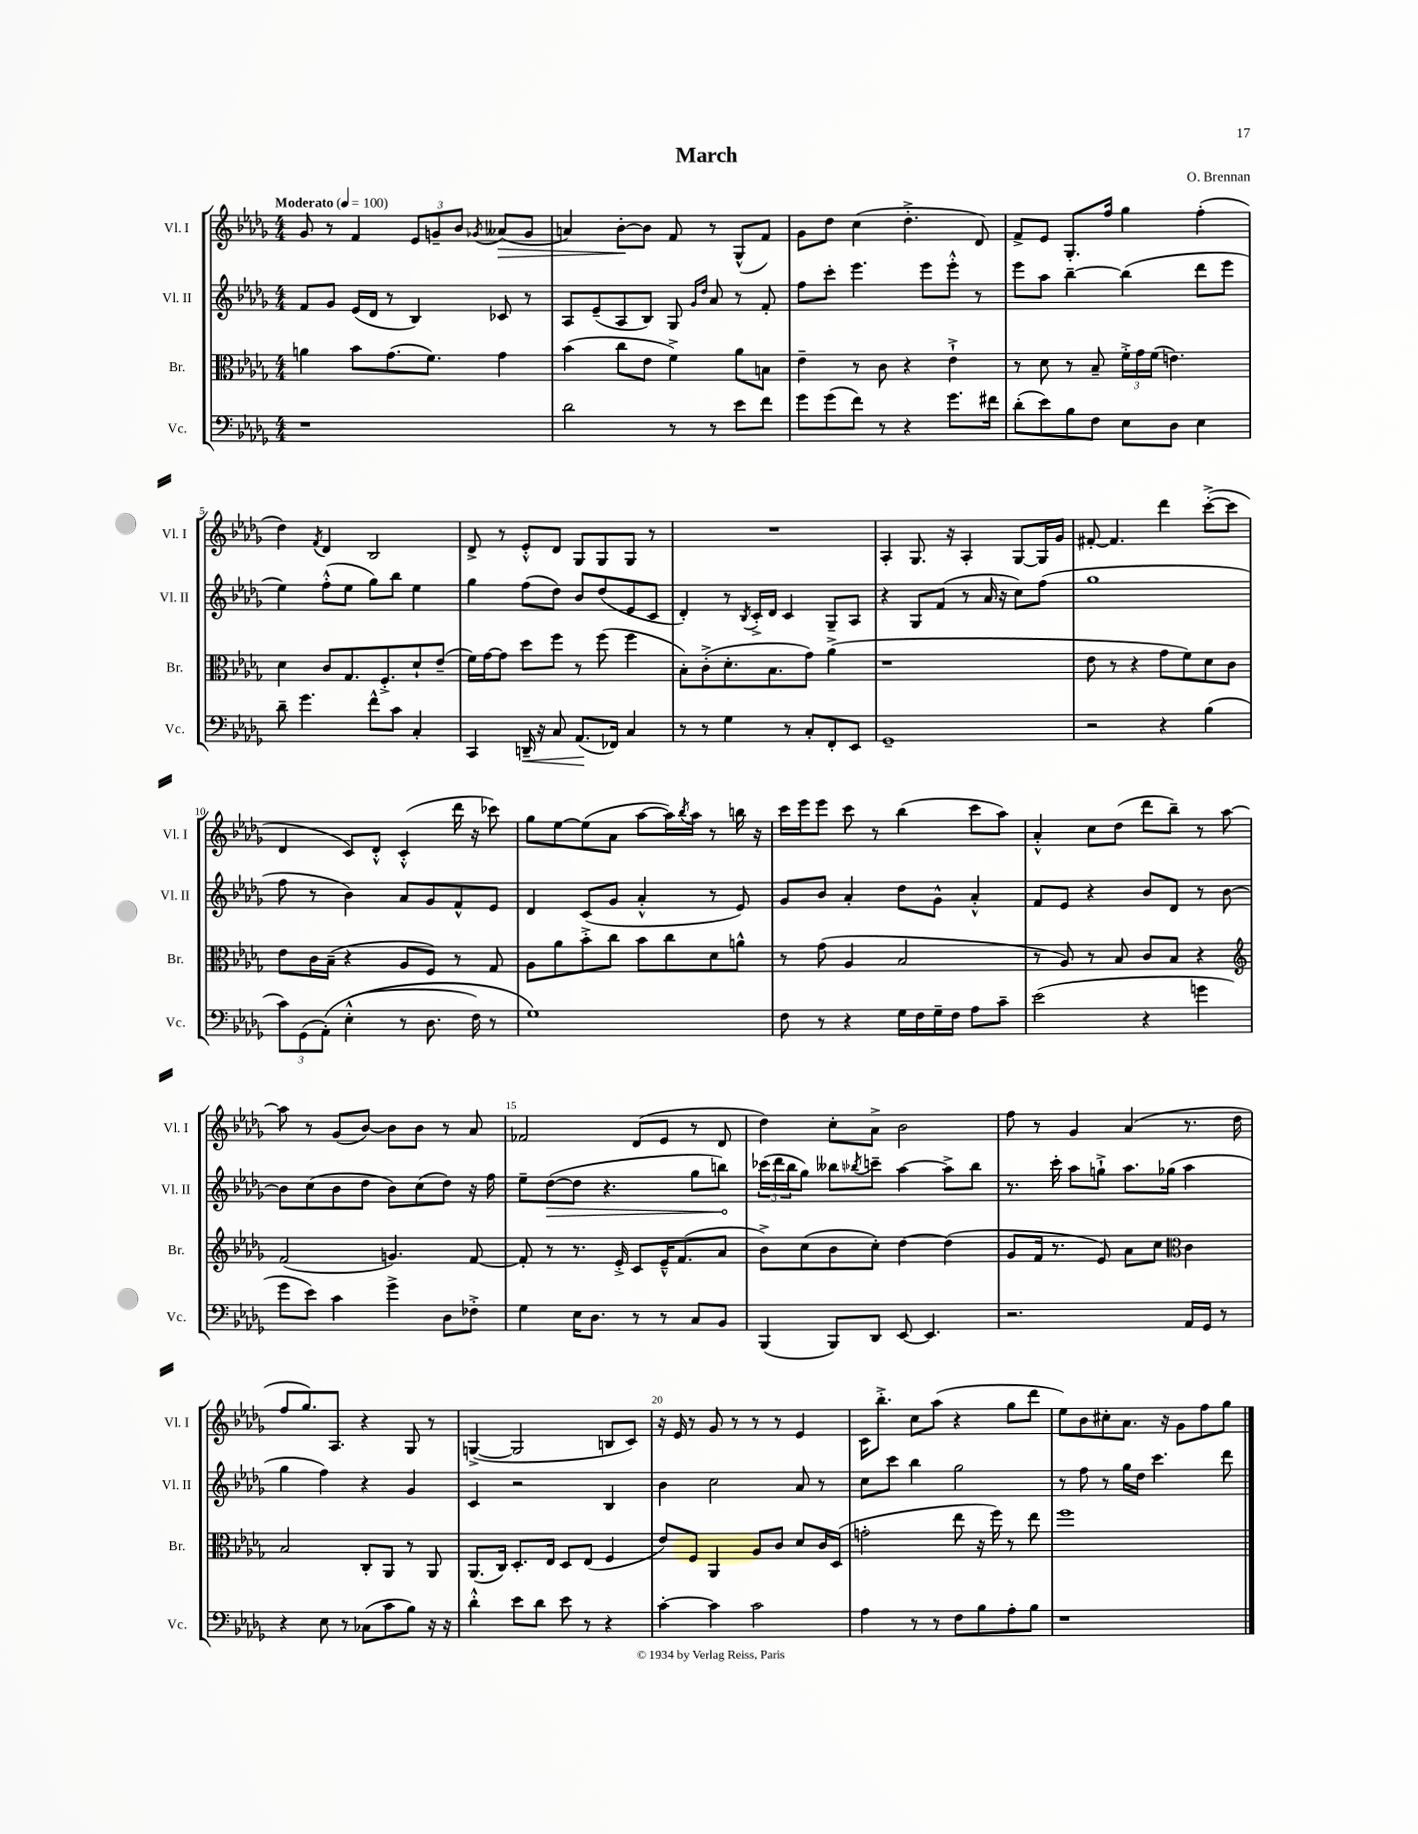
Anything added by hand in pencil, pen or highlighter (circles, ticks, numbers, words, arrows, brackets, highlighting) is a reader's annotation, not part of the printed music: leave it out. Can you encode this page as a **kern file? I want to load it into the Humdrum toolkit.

**kern	**kern	**kern	**kern
*staff4	*staff3	*staff2	*staff1
*clefF4	*clefC3	*clefG2	*clefG2
*k[b-e-a-d-g-]	*k[b-e-a-d-g-]	*k[b-e-a-d-g-]	*k[b-e-a-d-g-]
*M4/4	*M4/4	*M4/4	*M4/4
*MM100	*MM100	*MM100	*MM100
1r	4a	8f	8g-
.	.	8g-	8r
.	8b-	(16e-	4f
.	.	16d-	.
.	(8.g-	8r	.
.	.	4B-)	12e-
.	8.f)	.	.
.	.	.	12g~
.	.	.	12b-
.	.	.	8qg-
.	4g-	8c-	(8a--
.	.	8r	8g-
=	=	=	=
2d-	(4b-	8A-	4a)
.	.	(8e-~	.
.	8cc	8A-	[8b-'
.	8e-	8B-)	8b-]
8r	4f^)	8G-	8f
.	.	16qqg-	.
.	.	16qqdd-	.
8r	.	8a-	8r
8e-	8a-	8r	(8G-^^
8f	8B	8f'	8f)
=	=	=	=
8g-	4e-~	8ff	8g-
(8g-	.	8ccc'	8dd-
8f)	8r	4.eee-	(4cc
8r	8c	.	.
4r	4r	.	4.dd-'^
.	.	8eee-	.
8.g-	4e-`^	8eee-'^^	.
.	.	8r	8d-)
16f#	.	.	.
=	=	=	=
(8d-'	8r	8eee-	8f^
8e-)	8d-	8aa-	8e-
8B-	8r	[4bb-~	8.G-'
8F	8B-~	.	.
.	.	.	16ff
8E-	24f'^	(4bb-]	4gg-
.	24g-	.	.
.	(24f	.	.
8D-	4.e)	.	.
4E-	.	8ddd-	(4ff'
.	.	8eee-	.
=	=	=	=
8d-~	4d-	4ee-)	4dd-)
4.g-	.	.	.
.	.	.	8qf
.	8c	(8ff'^^	4d-
.	8.G-	8ee-	.
8f^^	.	8gg-)	2B-
.	8.F'^	.	.
8c	.	8bb-	.
4C'	8d-`	4ee-	.
.	(8e-~	.	.
=	=	=	=
4CC	16f)	4gg-	8d-^
.	[16g-	.	.
.	8g-]	.	8r
16DD~	8dd-	(8ff	8e-'^^
16r	.	.	.
8C	8ff	8dd-)	8d-
(8.AA-	8r	8b-	8G-
.	(8ff	(8dd-	8G-
16FF-)	.	.	.
4C	4ff	8e-	8G-
.	.	8c	8r
=	=	=	=
8r	8B-')	4d-')	1r
8r	(8c'^	.	.
4G-	8.d-'	8r	.
.	.	8qB-	.
.	.	16c'^	.
.	8.B-	16d-	.
8r	.	4c	.
8C'	8g-)	.	.
8FF'	(4a-^	8G-~	.
8EE-	.	8A-	.
=	=	=	=
1GG-~	1r	4r	4A-'
.	.	8G-	8.G-
.	.	(8f	.
.	.	.	16r
.	.	8r	4A-'
.	.	16a-	.
.	.	16r	.
.	.	8cc)	[8G-
.	.	(8ff	16G-]
.	.	.	16g-
=	=	=	=
2r	8e-	1gg-	[8f#'
.	8r	.	4.f#]
.	4r	.	.
4r	8g-	.	4ddd-
.	8f)	.	.
(4B-	8d-	.	([8ccc'^
.	8c	.	8ccc]
=	=	=	=
12c)	8e-	8ff	4d-
(12GG-	.	.	.
.	16c	8r	.
&(12AA-')	.	.	.
.	(16B-~	.	.
(4E-'^^	4r	4b-)	8c)
.	.	.	8d-'^^
8r	8A-	8a-	(4c'^^
8.D-	8F)	8g-	.
.	8r	8f^^	16ddd-
16F)	.	.	16r
8r	8G-	8e-	8ccc-)
=	=	=	=
1G-&)	8A-	4d-	8gg-
.	8a-	.	[8ee-
.	8b-'^	(8c	(8ee-]
.	8cc	8g-	8a-
.	8b-	4a-'^^	[8aa-
.	8cc	.	16aa-])
.	.	.	8qbb-
.	.	.	16aa-
.	8d-	8r	8r
.	8a^^	8e-)	16bb
.	.	.	16r
=	=	=	=
8F	8r	8g-	16ccc
.	.	.	16eee-
8r	(8g-	8b-	8eee-
4r	4A-	4a-'	8ccc
.	.	.	8r
16G-	2B-	8dd-	(4bb-
16F	.	.	.
16G-~	.	8g-^^	.
16F	.	.	.
8A-	.	4a-'^^	8ccc
8c~	.	.	8aa-)
=	=	=	=
(2e-	8r	8f	4a-'^^
.	8A-)	8e-	.
.	8r	4r	8cc
.	8B-	.	(8dd-
4r	8c	8b-	8ddd-
.	8B-	8d-	8bb-~)
4g	4r	8r	8r
.	.	[8b-	[8aa-
=	=	=	=
*	*clefG2	*	*
8g-	(2f	8b-]	8aa-]
8e-)	.	(8cc	8r
4c	.	8b-	(8g-
.	.	8dd-	[8b-)
4g-^	4.g)	8b-)	8b-]
.	.	(8cc	8b-
8D-	.	8dd-)	8r
8F-'^	[8f	16r	8a-
.	.	16ff	.
=	=	=	=
4G-	8f']	8ee-~	2f-
.	8r	([8dd-	.
16E-	8.r	8dd-]	.
8.D-	.	.	.
.	.	4.r	.
.	16e-'^	.	.
8r	8c	.	(8d-
8r	16e-~^^	.	8e-
.	(8.f	.	.
8C	.	8gg-	8r
8BB-	8a-	8bb)	8d-
=	=	=	=
(4BBB-	8b-^)	(24ccc-	4dd-)
.	.	24ddd-	.
.	.	24bb-	.
.	(8cc	8gg-)	.
8BBB-)	8b-	8bb--	8cc'
.	.	8qbb-	.
8DD-	8cc')	8ccc~	8a-^
[8EE-	[4dd-	[4aa-	2b-
4.EE-]	.	.	.
.	(4dd-]	8aa-^]	.
.	.	8bb-	.
=	=	=	=
2.r	8g-	8.r	8ff
.	16f	.	8r
.	8.r	16ccc'	.
.	.	8aa-	4g-
.	8e-)	8gg`^	.
.	8a-	8.aa-	(4a-
.	8cc	.	.
.	.	(16gg-	.
*	*clefC3	*	*
16AA-	4c	4aa-	8.r
16GG-	.	.	.
8r	.	.	.
.	.	.	16dd-
=	=	=	=
4r	2B-	4gg-	8ff
.	.	.	8.gg-)
8E-	.	4ff)	.
.	.	.	8.A-
8r	.	.	.
(8C-	8C'	4r	4r
8c	8AA-	.	.
8B-)	8r	4g-	8G-
16r	8AA-	.	8r
16r	.	.	.
=	=	=	=
4d-'^^	(8.AA-	4c	([4G^
.	16C)	.	.
8e-	8.D-'	2r	2G]
8d-	.	.	.
.	16E-	.	.
8e-	8D-	.	.
8r	(8E-	.	.
4r	4F	4B-	8B
.	.	.	8c)
=	=	=	=
[4c'	8e-)	4b-	16r
.	.	.	16e-
.	8F	.	8r
4c]	4AA-	2cc	8g-
.	.	.	8r
2c	8A-	.	8r
.	8c	.	8r
.	8d-	8a-	4e-
.	16c	8r	.
.	(16D-	.	.
=	=	=	=
4A-	2g'	8cc	16c
.	.	.	8.bb-'^
.	.	8ccc	.
8r	.	4bb-	8cc
8r	.	.	(8aa-
8F	8ee-	2gg-	4r
8B-	16r	.	.
.	16ff)	.	.
8A-'	8r	.	8gg-
8B-	8ee-	.	8ddd-
=	=	=	=
1r	1ff	8r	8ee-)
.	.	8ff	8b-
.	.	8r	8cc#'
.	.	16gg-	8.a-
.	.	16dd-	.
.	.	4.ccc	.
.	.	.	16r
.	.	.	8g-
.	.	.	8ff
.	.	8ddd-	8gg-
==	==	==	==
*-	*-	*-	*-
